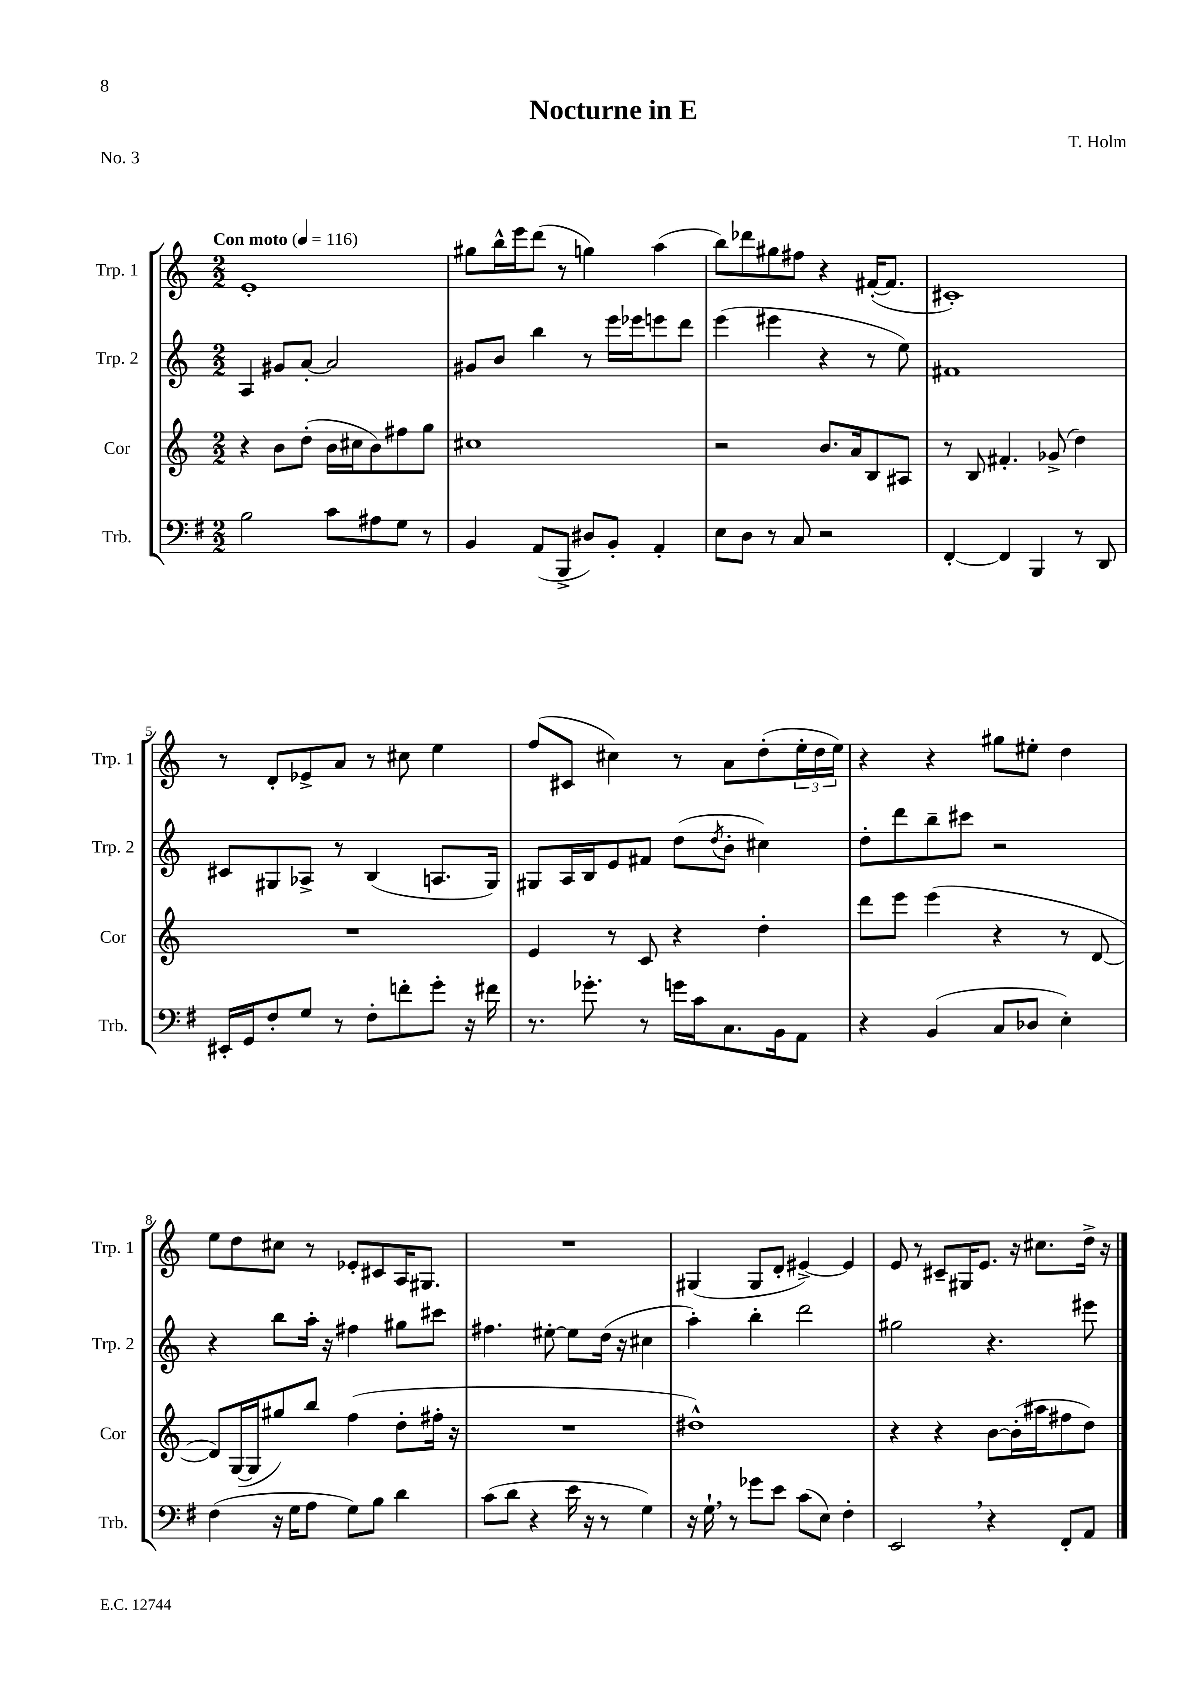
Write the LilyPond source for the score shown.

\header { title = "Nocturne in E" composer = "T. Holm" piece = "No. 3" }
<<
\new StaffGroup <<
\new Staff = "s0" \with { instrumentName = "Trp. 1" shortInstrumentName = "Trp. 1" } {
    \clef treble \key c \major \numericTimeSignature \time 2/2 \tempo "Con moto" 4 = 116
    e'1-. |
    gis''8 b''16-^ e'''16 d'''8( r8 g''4) a''4( |
    b''8) des'''8 gis''8 fis''8 r4 fis'16~-.( fis'8. |
    cis'1-.) |
    r8 d'8-. ees'8-> a'8 r8 cis''8 e''4 |
    f''8( cis'8 cis''4) r8 a'8 d''8-.( \tuplet 3/2 { e''16-. d''16 e''16) } |
    r4 r4 gis''8 eis''8-. d''4 |
    e''8 d''8 cis''8 r8 ees'8-. cis'8 a16 gis8. |
    R1 |
    gis4( gis8 d'8-. eis'4~->) eis'4 |
    e'8 r8 cis'8-- gis16 e'8. r16 cis''8. d''16-> r16 \bar "|." |
}
\new Staff = "s1" \with { instrumentName = "Trp. 2" shortInstrumentName = "Trp. 2" } {
    \clef treble \key c \major \numericTimeSignature \time 2/2
    a4 gis'8 a'8~-. a'2 |
    gis'8 b'8 b''4 r8 e'''16 ees'''16 e'''8 d'''8 |
    e'''4( eis'''4 r4 r8 e''8) |
    fis'1 |
    cis'8 gis8 aes8-> r8 b4( a8. gis16) |
    gis8 a16 b16 e'8 fis'8 d''8( \acciaccatura { d''8 } b'8-. cis''4) |
    d''8-. d'''8 b''8-- cis'''8 r2 |
    r4 b''8 a''16-. r16 fis''4 gis''8 cis'''8 |
    fis''4. eis''8~-. eis''8 d''16( r16 cis''4 |
    a''4-.) b''4-. d'''2 |
    gis''2 r4. eis'''8 \bar "|." |
}
\new Staff = "s2" \with { instrumentName = "Cor" shortInstrumentName = "Cor" } {
    \clef treble \key c \major \numericTimeSignature \time 2/2
    r4 b'8 d''8-.( b'16 cis''16 b'8) fis''8 g''8 |
    cis''1 |
    r2 b'8. a'16 b8 ais8 |
    r8 b8 fis'4.-. ges'8->( d''4) |
    R1 |
    e'4 r8 c'8 r4 d''4-. |
    d'''8 e'''8 e'''4( r4 r8 d'8~ |
    d'8) g16~( g16 gis''8) b''8 f''4( d''8-. fis''16-. r16 |
    R1 |
    dis''1-^) |
    r4 r4 b'8~ b'16-.( ais''16 fis''8 d''8) \bar "|." |
}
\new Staff = "s3" \with { instrumentName = "Trb." shortInstrumentName = "Trb." } {
    \clef bass \key g \major \numericTimeSignature \time 2/2
    b2 c'8 ais8 g8 r8 |
    b,4 a,8( b,,8-> dis8) b,8-. a,4-. |
    e8 d8 r8 c8 r2 |
    fis,4~-. fis,4 b,,4 r8 d,8 |
    eis,16-. g,16 fis8-. g8 r8 fis8-. f'8-. g'8-. r16 fis'16 |
    r8. ges'8.-. r8 g'16 c'16 c8. b,16 a,8 |
    r4 b,4( c8 des8 e4-.) |
    fis4( r16 g16 a8 g8) b8 d'4 |
    c'8( d'8 r4 e'16 r16 r8 g4) |
    r16 g16-! \breathe r8 ges'8 e'8 c'8( e8) fis4-. |
    e,2 \breathe r4 fis,8-. a,8 \bar "|." |
}
>>
>>
